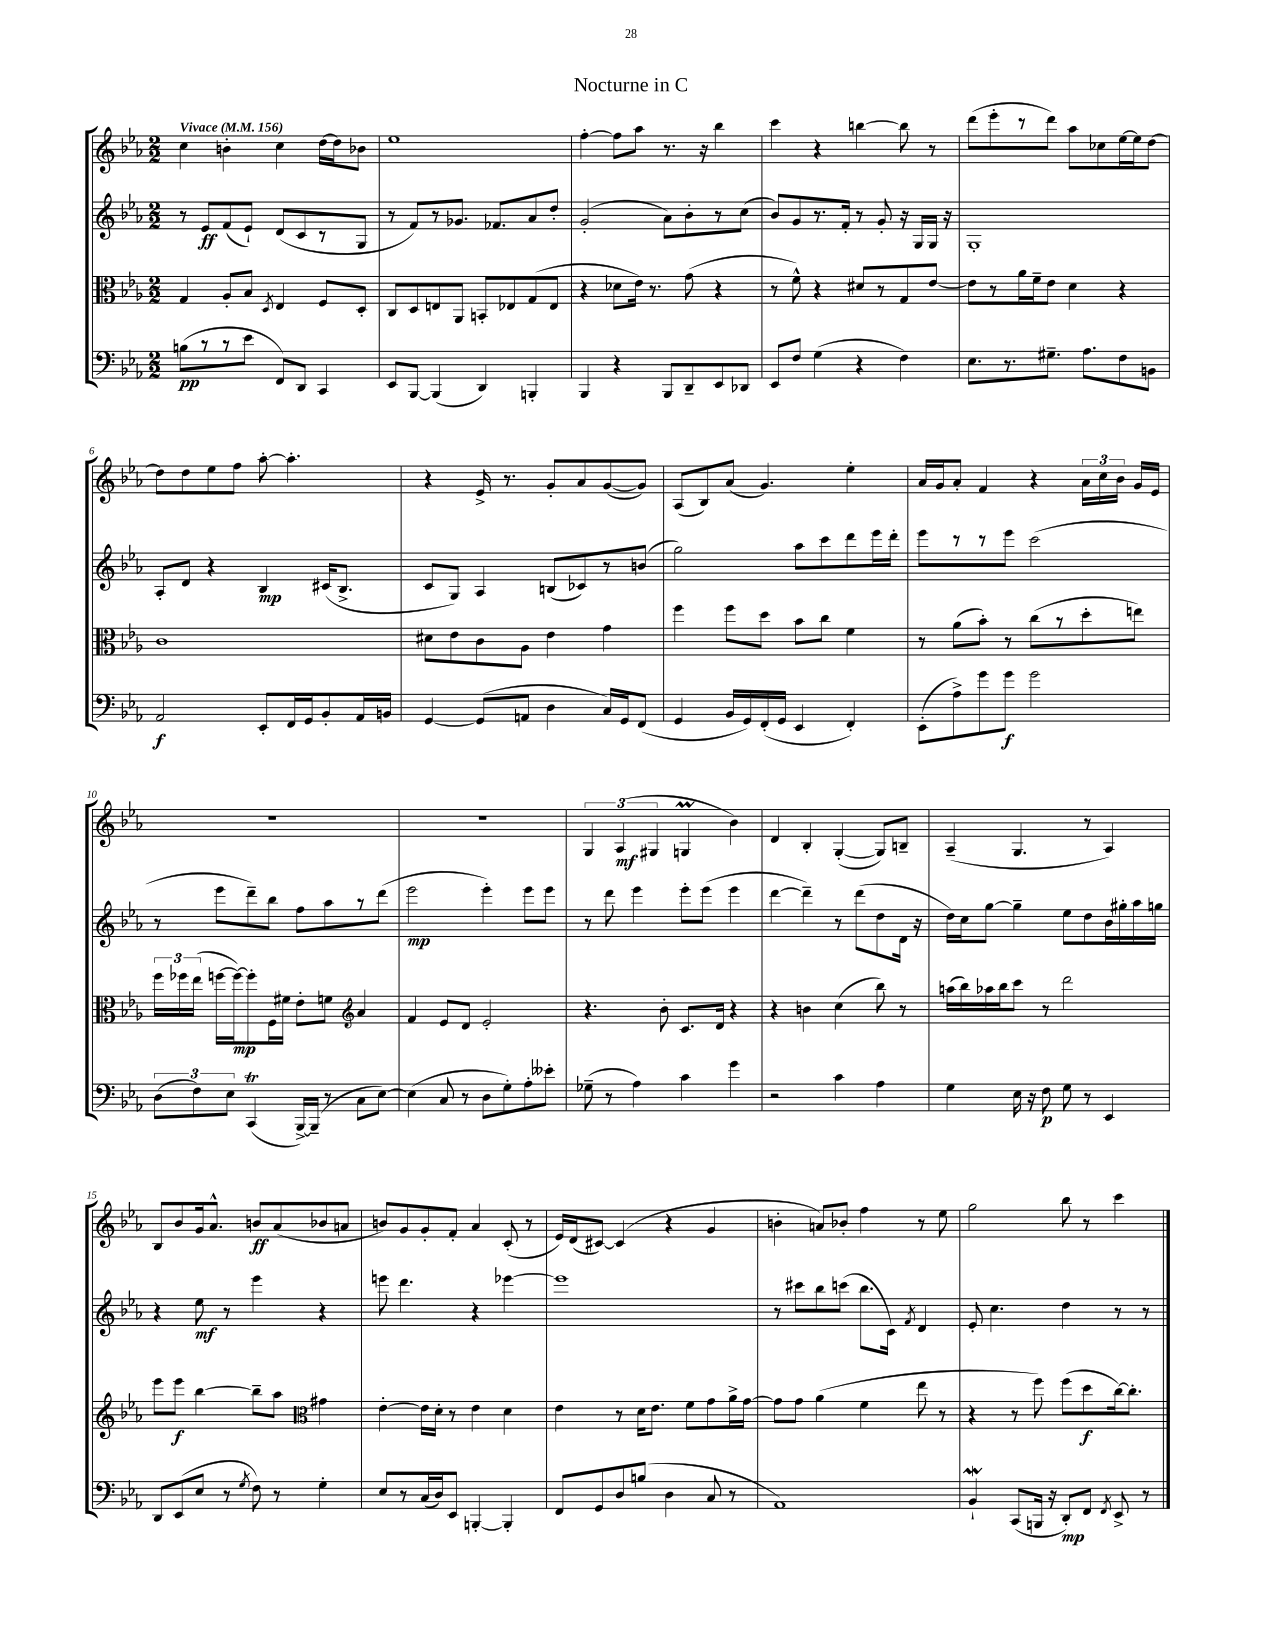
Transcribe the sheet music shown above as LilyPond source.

\header { title = "Nocturne in C" }
<<
\new StaffGroup <<
\new Staff = "s0" {
    \clef treble \key ees \major \numericTimeSignature \time 2/2 \tempo "Vivace" 4 = 156
    \autoBeamOff c''4 b'4-. c''4 d''16[~ d''16 bes'8] |
    ees''1 |
    f''4~-. f''8[ aes''8] r8. r16 bes''4 |
    c'''4 r4 b''4~ b''8 r8 |
    d'''8[( ees'''8-. r8 d'''8]) aes''8[ ces''8 ees''16~ ees''16 d''8]~ |
    d''8[ d''8 ees''8 f''8] aes''8~-. aes''4.-. |
    r4 ees'16-> r8. g'8[-. aes'8 g'8~( g'8]) |
    aes8[( bes8) aes'8]( g'4.) ees''4-. |
    aes'16[ g'16 aes'8]-. f'4 r4 \tuplet 3/2 { aes'16[ c''16 bes'16] } g'16[ ees'16] |
    R1 |
    R1 |
    \tuplet 3/2 { g4 aes4\mf( gis4 } g4\prall bes'4) |
    d'4 bes4-. g4~-.( g8[) b8]-- |
    aes4--( g4. r8 aes4) |
    bes8[ bes'8 g'16 aes'8.]-^ b'8[\ff aes'8( bes'8 a'8] |
    b'8[) g'8 g'8-. f'8]-. aes'4 c'8-.( r8 |
    ees'16[) d'16( cis'8]~) cis'4( r4 g'4 |
    b'4-. a'8[) bes'8]-. f''4 r8 ees''8 |
    g''2 bes''8 r8 c'''4 \bar "|." |
}
\new Staff = "s1" {
    \clef treble \key ees \major \numericTimeSignature \time 2/2
    \autoBeamOff r8 ees'8[\ff f'8( ees'8]-!) d'8[( c'8 r8 g8] |
    r8 f'8[) r8 ges'8.] fes'8.[ aes'8 d''8]-. |
    g'2-.( aes'8[) bes'8-. r8 c''8]( |
    bes'8[) g'8 r8. f'16]-. r8 g'8-. r16 g16[ g16] r16 |
    g1-. |
    aes8[-. d'8] r4 bes4\mp cis'16[( bes8.]-> |
    c'8[ g8]) aes4 b8[( ces'8) r8 b'8]( |
    g''2) aes''8[ c'''8 d'''8 ees'''16 d'''16]-. |
    ees'''8[ r8 r8 ees'''8] c'''2( |
    r8 ees'''8[ d'''8--) bes''8] f''8[ aes''8 r8 d'''8]( |
    ees'''2\mp ees'''4-.) ees'''8[ ees'''8] |
    r8 d'''8 ees'''4 ees'''8[-. ees'''8]( ees'''4 |
    d'''4~ d'''4--) r8 d'''8[( d''8 d'16] r16 |
    d''16[) c''16 g''8]~ g''4-- ees''8[ d''8 bes'16 gis''16-. aes''16 g''16] |
    r4 ees''8\mf r8 ees'''4 r4 |
    e'''8 d'''4. r4 ees'''4~ |
    ees'''1 |
    r8 cis'''8[ bes''8 c'''8]( bes''8.[ c'16]) \acciaccatura { f'8 } d'4 |
    ees'8-. c''4. d''4 r8 r8 \bar "|." |
}
\new Staff = "s2" {
    \clef alto \key ees \major \numericTimeSignature \time 2/2
    \autoBeamOff g4 aes8[-. bes8] \acciaccatura { d8 } ees4 f8[ d8]-. |
    c8[ d8 e8 aes,8] b,8[-. ees8 g8( ees8] |
    r4 des'8[ ees'16]) r8. g'8( r4 |
    r8 f'8-^) r4 dis'8[ r8 g8 ees'8]~ |
    ees'8[ r8 aes'16 f'16-- ees'8] d'4 r4 |
    c'1 |
    dis'8[ ees'8 c'8 aes8] ees'4 g'4 |
    f''4 f''8[ d''8] bes'8[ c''8] f'4 |
    r8 aes'8[( bes'8]-.) r8 c''8[( r8 d''8-. e''8]) |
    \tuplet 3/2 { f''16[ fes''16 ees''16]( } f''16[~ f''16~\mp) f''8-. f16 fis'16] ees'8[-. f'8] \clef treble aes'4 |
    f'4 ees'8[ d'8] ees'2-. |
    r4. bes'8-. c'8.[ d'16] r4 |
    r4 b'4 c''4( bes''8) r8 |
    a''16[( bes''16) aes''16 bes''16 c'''8] r8 d'''2 |
    ees'''8[ ees'''8]\f bes''4~ bes''8[-- aes''8] \clef alto gis'4 |
    ees'4~-. ees'16[ d'16]-. r8 ees'4 d'4 |
    ees'4 r8 d'16[ ees'8.] f'8[ g'8 aes'16-> g'16]~ |
    g'8[ g'8] aes'4( f'4 ees''8 r8 |
    r4 r8 f''8) f''8[( d''8\f c''16~) c''8.]-. \bar "|." |
}
\new Staff = "s3" {
    \clef bass \key ees \major \numericTimeSignature \time 2/2
    \autoBeamOff b8[\pp( r8 r8 ees'8] f,8[) d,8] c,4 |
    ees,8[ bes,,8]~ bes,,4( d,4) b,,4-. |
    bes,,4 r4 bes,,8[ d,8-- ees,8 des,8] |
    ees,8[ f8] g4( r4 f4) |
    ees8.[ r8. gis8.]-- aes8.[ f8 b,8] |
    aes,2\f ees,8[-. f,16 g,16 bes,8-. aes,16 b,16] |
    g,4~ g,8[( a,8] d4 c16[) g,16 f,8]( |
    g,4 bes,16[ g,16) f,16-.( g,16] ees,4 f,4-.) |
    ees,8[-.( aes8->) g'8 g'8]\f g'2 |
    \tuplet 3/2 { d8[( f8) ees8] } c,4\trill( bes,,16[~->) bes,,16]--( r8 c8[ ees8]~) |
    ees4( c8 r8 d8[ g8-.) aes8-. eeses'8]-. |
    ges8--( r8 aes4) c'4 g'4 |
    r2 c'4 aes4 |
    g4 ees16 r16 f8\p g8 r8 ees,4 |
    d,8[ ees,8( ees8] r8 \acciaccatura { g8 } f8) r8 g4-. |
    ees8[ r8 c16( d16) ees,8] b,,4~-. b,,4-. |
    f,8[ g,8 d8 b8]( d4 c8 r8 |
    aes,1) |
    bes,4-!\mordent c,8[( b,,16] r16 d,8[-.\mp) f,8] \acciaccatura { f,8 } ees,8-> r8 \bar "|." |
}
>>
>>
